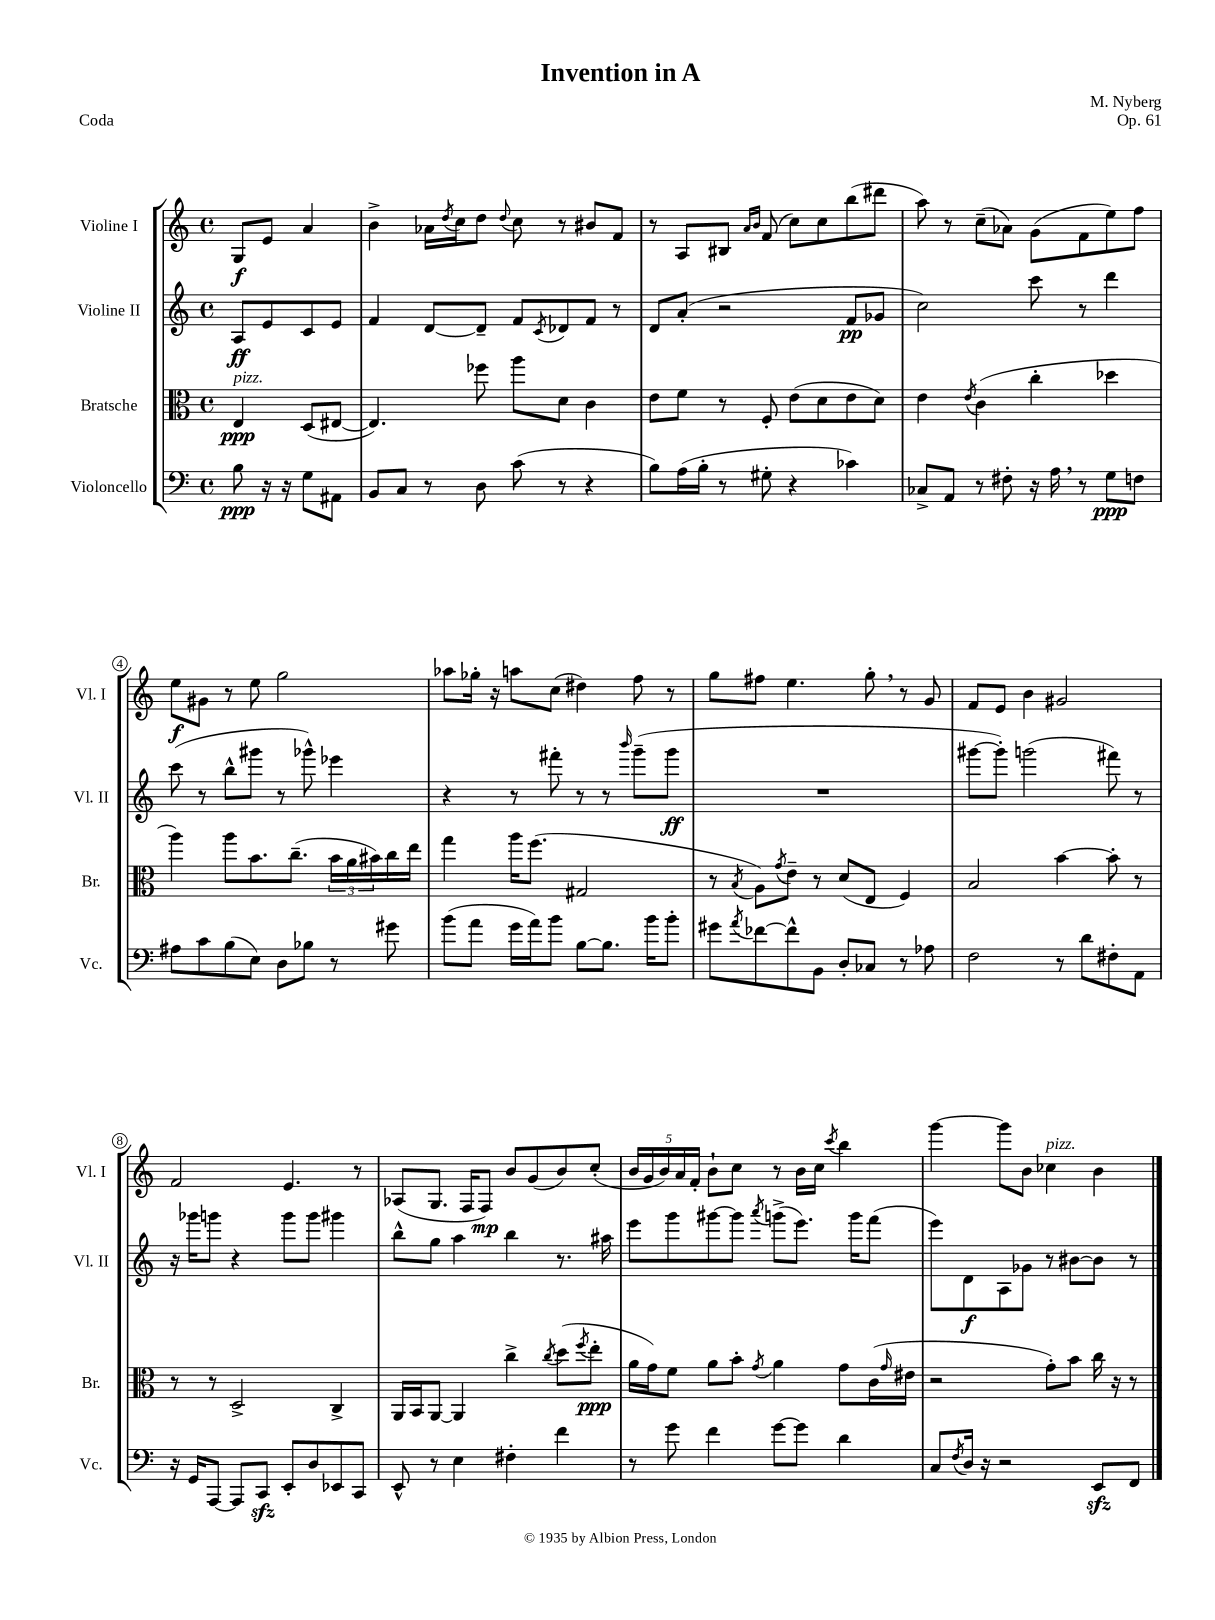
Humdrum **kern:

**kern	**kern	**kern	**kern
*staff4	*staff3	*staff2	*staff1
*clefF4	*clefC3	*clefG2	*clefG2
*k[]	*k[]	*k[]	*k[]
*M4/4	*M4/4	*M4/4	*M4/4
*met(c)	*met(c)	*met(c)	*met(c)
8B	4E	8A	8G
16r	.	8e	8e
16r	.	.	.
8G	(8D	8c	4a
8AA#	[8E#	8e	.
=	=	=	=
8BB	4.E#])	4f	4b^
8C	.	.	.
8r	.	[8d	16a-
.	.	.	8qdd
.	.	.	16cc
8D	8ff-	8d~]	8dd
.	.	.	8qqdd
(8c	8aa	8f	8cc
.	.	8qc	.
8r	8d	8d-	8r
4r	4c	8f	8b#
.	.	8r	8f
=	=	=	=
8B)	8e	8d	8r
(16A	8f	(8a'	8A
16B'	.	.	.
8r	8r	2r	8B#
.	.	.	16qqa
.	.	.	16qqb
8G#'	8F'	.	(8f
4r	(8e	.	8cc)
.	8d	.	8cc
4c-)	8e	8f	(8bb
.	8d)	8g-	8ddd#
=	=	=	=
8C-^	4e	2cc)	8aa)
8AA	.	.	8r
.	8qe	.	.
8r	(4c	.	(8cc~
8F#'	.	.	8a-)
16r	4cc'	8ccc	(8g
16A	.	.	.
8r	.	8r	8f
8G	4dd-	4ddd	8ee)
8F	.	.	8ff
=	=	=	=
8A#	4aa)	(8ccc	8ee
8c	.	8r	8g#
(8B	8aa	8bb^^	8r
8E)	8.b	8ggg#	8ee
8D	.	8r	2gg
.	(8.cc~	.	.
8B-	.	8ggg-^^)	.
8r	24b	4eee-	.
.	24a	.	.
.	24b#)	.	.
8g#	16cc	.	.
.	16ee	.	.
=	=	=	=
(8b	4gg	4r	8aa-
8a	.	.	16gg-'
.	.	.	16r
16g	16aa	8r	8aa
16a)	(8.ff	.	.
8b	.	8fff#'	(8cc
[8B	2G#	8r	4dd#)
8.B]	.	8r	.
.	.	16qqbbb	.
.	.	(8ggg~	8ff
16b	.	.	.
8b'	.	8ggg	8r
=	=	=	=
8g#	8r	1r	8gg
8qa	8qB	.	.
[8f-	8A)	.	8ff#
.	8qg	.	.
8f-^^]	8e~	.	4.ee
8BB	8r	.	.
8D'	(8d	.	.
8C-	8E	.	8gg'
8r	4F)	.	8r
8A-	.	.	8g
=	=	=	=
2F	2B	[8ggg#	8f
.	.	8ggg#'])	8e
.	.	(2ggg	4b
8r	[4b	.	2g#
8d	.	.	.
8F#'	8b']	8fff#)	.
8AA	8r	8r	.
=	=	=	=
16r	8r	16r	2f
16GG	.	16ggg-	.
[8AAA	8r	8ggg	.
8AAA]	2D^	4r	.
8CC	.	.	.
8EE'	.	8ggg	4.e
8D	.	8ggg	.
8EE-	4C^	4ggg#	.
8CC	.	.	8r
=	=	=	=
8EE^^	16AA	8bb^^	(8A-
.	16BB	.	.
8r	[8AA	8gg	8.G
4E	4AA]	4aa	.
.	.	.	16F
.	.	.	8F)
4F#'	4cc^	4bb	8b
.	.	.	(8g
.	8qcc	.	.
4f	(8dd	8.r	8b)
.	8qff	.	.
.	8ee'	.	(8cc'
.	.	16aa#	.
=	=	=	=
8r	16a	8eee	20b
.	.	.	20g
.	16g)	.	.
.	.	.	20b)
8g	8f	8ggg	.
.	.	.	20a
.	.	.	20f'
4f	8a	[8ggg#	8b`
.	8b'	8ggg#]	8cc
.	8qg	8qaaa	.
[8g	4a	(8ggg^	8r
8g]	.	8.eee)	16b
.	.	.	16cc
.	.	.	8qccc
4d	8g	.	4bb
.	.	16ggg	.
.	(16c	(8fff	.
.	16qqg	.	.
.	16e#	.	.
=	=	=	=
8C	2r	8eee)	[4ggg
8qF	.	.	.
16D	.	8d	.
16r	.	.	.
2r	.	8A	8ggg]
.	.	8g-	8b
.	8g')	8r	4cc-
.	8b	[8b#	.
8EE	16cc	8b#]	4b
.	16r	.	.
8FF	8r	8r	.
==	==	==	==
*-	*-	*-	*-
